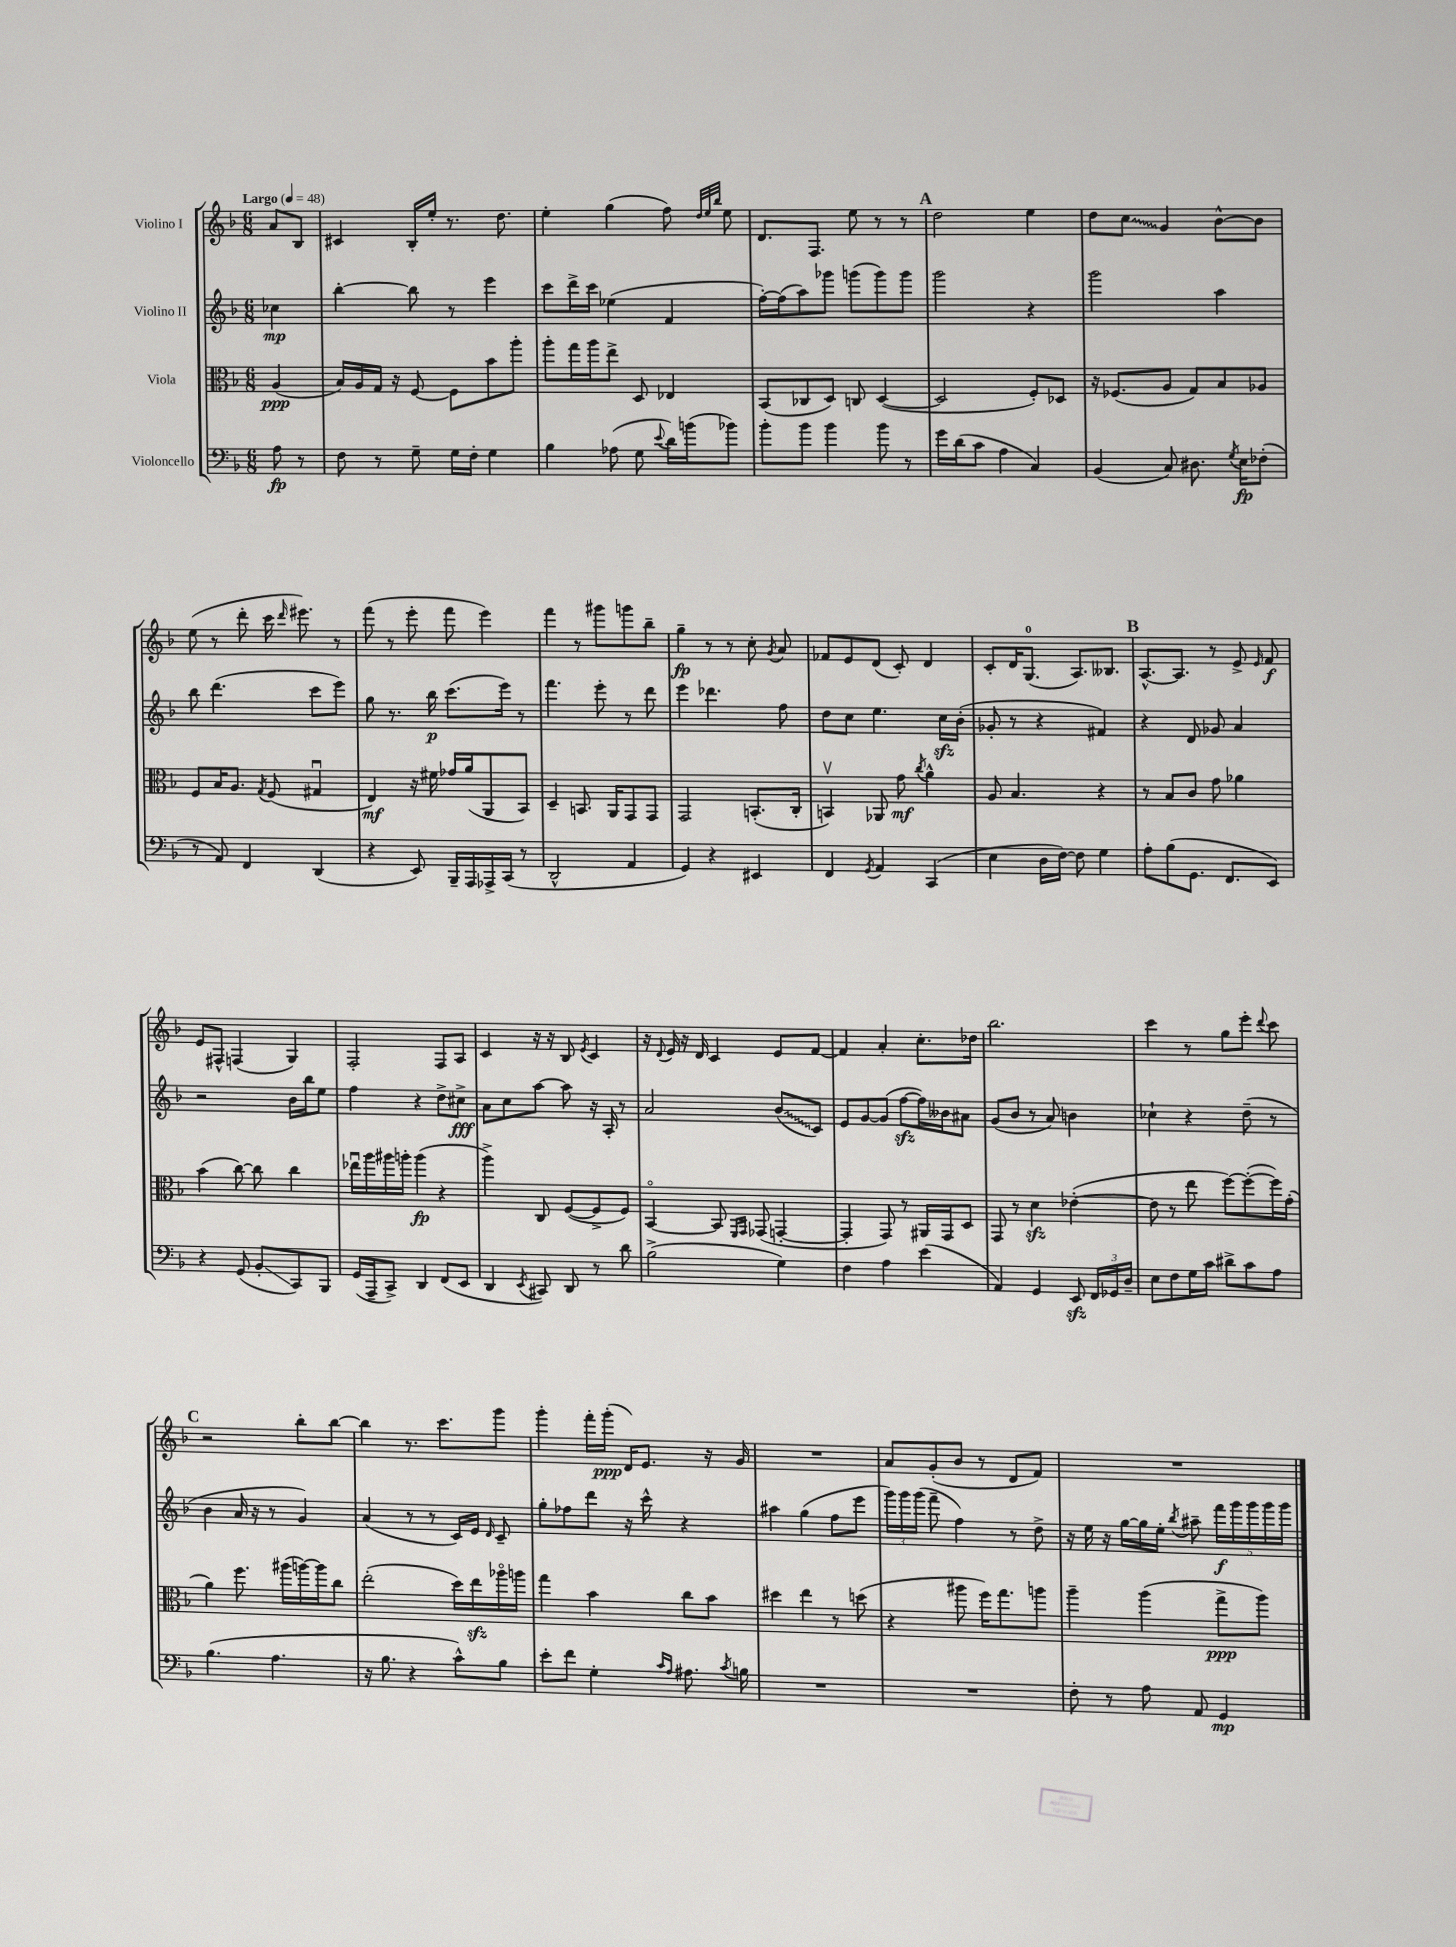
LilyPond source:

<<
\new StaffGroup <<
\new Staff = "s0" \with { instrumentName = "Violino I" } {
    \clef treble \key f \major \numericTimeSignature \time 6/8 \partial 4 \tempo "Largo" 4 = 48
    \autoBeamOff a'8[ bes8] |
    cis'4 bes16[-. e''16]-. r8. d''8. |
    e''4-. g''4( f''8) \grace { d''32[ e''32 bes''32] } e''8 |
    d'8.[ f8.] e''8 r8 r8 |
    \mark \markup { \bold "A" } d''2 e''4 |
    d''8[ \once \override Glissando.style = #'zigzag c''8]\glissando g'4 bes'8[~-^ bes'8] |
    e''8( r8 d'''8-. c'''16 \grace { d'''16 } eis'''8.) r8 |
    f'''8( r8 e'''8-. f'''8 e'''4) |
    f'''4 r8 gis'''8[ g'''8 bes''8]-- |
    g''4--\fp r8 r8 c''8-. \acciaccatura { g'8 } a'8 |
    fes'8[ e'8 d'8]( c'8-.) d'4 |
    c'8[-. d'16 g8.]-0( a8.[) beses8.] |
    \mark \markup { \bold "B" } a8.[~-^ a8.] r8 e'8-> \grace { e'16 } f'8\f |
    e'8[ fis8]-^ f4( g4) |
    f2-. f8[ a8] |
    c'4 r16 r16 bes8 \acciaccatura { e'8 } c'4 |
    r16 \appoggiatura { d'8 } e'16 r16 d'16 c'4 e'8[ f'8]~ |
    f'4 a'4-. c''8.[-. des''16] |
    bes''2. |
    c'''4 r8 g''8[ e'''8]-. \appoggiatura { d'''8 } c'''8 |
    \mark \markup { \bold "C" } r2 bes''8[-. bes''8]~ |
    bes''4 r8. c'''8.[ g'''8] |
    g'''4-. f'''16[-. g'''16]-.\ppp( d'16[) e'8.] r16 g'16 |
    R2. |
    a'8[ g'8-.( bes'8] r8 d'8[ f'8]) |
    R2. \bar "|." |
}
\new Staff = "s1" \with { instrumentName = "Violino II" } {
    \clef treble \key f \major \numericTimeSignature \time 6/8 \partial 4
    \autoBeamOff ces''4\mp |
    bes''4~-. bes''8 r8 e'''4 |
    c'''8[ d'''16-> c'''16] ees''4( f'4 |
    f''16[~-.) f''16( a''8) ges'''8] g'''8[( g'''8) g'''8] |
    \mark \markup { \bold "A" } g'''2 r4 |
    g'''2 a''4 |
    bes''8 d'''4.( c'''8[ e'''8]) |
    g''8 r8. bes''16\p c'''8.[( e'''16]) r8 |
    f'''4. e'''8-. r8 d'''8 |
    e'''4 des'''4. f''8 |
    d''8[ c''8] e''4. c''16[\sfz bes'16]-.( |
    ges'8-. r8 r4 fis'4) |
    \mark \markup { \bold "B" } r4 d'8 ges'8 a'4 |
    r2 bes'16[ bes''16 e''8] |
    f''4 r4 d''8[-> cis''8]->\fff |
    a'8[ c''8 a''8]~ a''8 r16 a16-. r8 |
    a'2 \once \override Glissando.style = #'zigzag bes'8[\glissando( c'8]) |
    e'8[ g'8~ g'8]( f''8[~\sfz f''16) beses'16 ais'8] |
    g'8[( bes'8] r8 a'8) b'4 |
    ces''4-! r4 d''8--( r8 |
    \mark \markup { \bold "C" } bes'4 a'16 r16 r8 g'4) |
    a'4( r8 r8 c'16[) e'16] \grace { d'16 } c'8-- |
    g''8[-. fes''8 d'''8] r16 c'''16-^ r4 |
    ais''4 g''4( f''8[ e'''8] |
    \tuplet 3/2 { g'''16[) g'''16 g'''16]( } f'''8-- f''4) r8 d''8-> |
    r16 e''16 r16 g''16[~ g''16 e''16]-. \acciaccatura { bes''8 } ais''8-- \tuplet 5/4 { f'''16[\f g'''16 g'''16 g'''16 g'''16] } \bar "|." |
}
\new Staff = "s2" \with { instrumentName = "Viola" } {
    \clef alto \key f \major \numericTimeSignature \time 6/8 \partial 4
    \autoBeamOff a4\ppp( |
    bes16[) a16 g16] r16 f8~ f8[ bes'8 a''8]-. |
    a''8[-. g''16 a''16 e''8]-> d8 ees4 |
    bes,8[( ces8 d8]) c8 d4~( |
    \mark \markup { \bold "A" } d2 f8[-.) des8] |
    r16 fes8.[( a8] g8[) bes8 aes8] |
    f8[ bes16 a8.] \acciaccatura { g8 } f8( gis4\downbow |
    e4\mf) r16 fis'16 ges'16[ a'16( a,8 bes,8]) |
    d4-- b,8. a,16[ g,8 g,8] |
    g,2 b,8.[-.( c16]-. |
    b,4\upbow) aes,8 g'8\mf \acciaccatura { c''8 } a'4-^ |
    a8 bes4. r4 |
    \mark \markup { \bold "B" } r8 bes8[ c'8] g'8 aes'4 |
    bes'4( c''8~) c''8 c''4 |
    ees''16[\downbow a''16 ais''16 a''16]-. a''4\fp( r4 |
    a''4->) c8 f8[~( f8-> f8]) |
    bes,4~\flageolet bes,8 \grace { f,16[ g,16] } ges,8( g,4~-. |
    g,4-. g,8) r8 ais,16[ g,16 d8] |
    g,8 r8 d'4\sfz ees'4~-.( |
    ees'8 r8 e''8 f''8[~) f''8~-.( f''16) g'16]-.( |
    \mark \markup { \bold "C" } a'4) f''8. ais''16[( a''16~) a''16 c''8] |
    e''2-.( d''16[) e''16\sfz aes''16\flageolet a''16] |
    g''4 bes'4 c''8[ bes'8] |
    dis''4 e''4 r8 d''8( |
    r4 ais''8 f''16[) g''8. a''8] |
    a''4-- a''4( g''8[->\ppp a''8]) \bar "|." |
}
\new Staff = "s3" \with { instrumentName = "Violoncello" } {
    \clef bass \key f \major \numericTimeSignature \time 6/8 \partial 4
    \autoBeamOff a8\fp r8 |
    f8 r8 g8-- g16[ f16]-. g4 |
    bes4 aes8( g8 \appoggiatura { e'8 } d'16[) b'16( bes'8]) |
    bes'8[-. bes'8] bes'4 bes'8 r8 |
    \mark \markup { \bold "A" } g'16[ d'16( c'8] a4 c4) |
    bes,4( c8) dis8. \acciaccatura { g8 } e16[\fp fes8]-.( |
    r8 a,8) f,4 d,4( |
    r4 e,8) bes,,16[-- a,,16 aes,,16-> c,16]( r8 |
    d,2-^ a,4 |
    g,4) r4 eis,4 |
    f,4 \acciaccatura { g,8 } a,4 c,4( |
    e4 d16[ f16]~) f8 g4 |
    \mark \markup { \bold "B" } a8[-. bes8( g,8.] f,8.[ e,8]) |
    r4 g,8( bes,8[-.\glissando c,8) bes,,8] |
    g,16[( a,,16-- c,8]->) d,4 f,8[( e,8] |
    d,4 \acciaccatura { e,8 } cis,8) d,8 r8 d'8 |
    bes2->( g4) |
    f4 a4 e'4( |
    a,4) g,4 e,8\sfz \tuplet 3/2 { f,16[ ges,16 d16]-- } |
    e8[ f8 g16 c'16] dis'8[-> c'8 a8] |
    \mark \markup { \bold "C" } bes4.( a4. |
    r16 bes8. r4 c'8[-^) bes8] |
    e'8[-. f'8] g4-. \grace { c'16[ a16] } ais8. \acciaccatura { c'8 } b16 |
    R2. |
    R2. |
    f8-. r8 a8 a,8 g,4\mp \bar "|." |
}
>>
>>
\layout { \context { \Score \remove "Bar_number_engraver" } }
